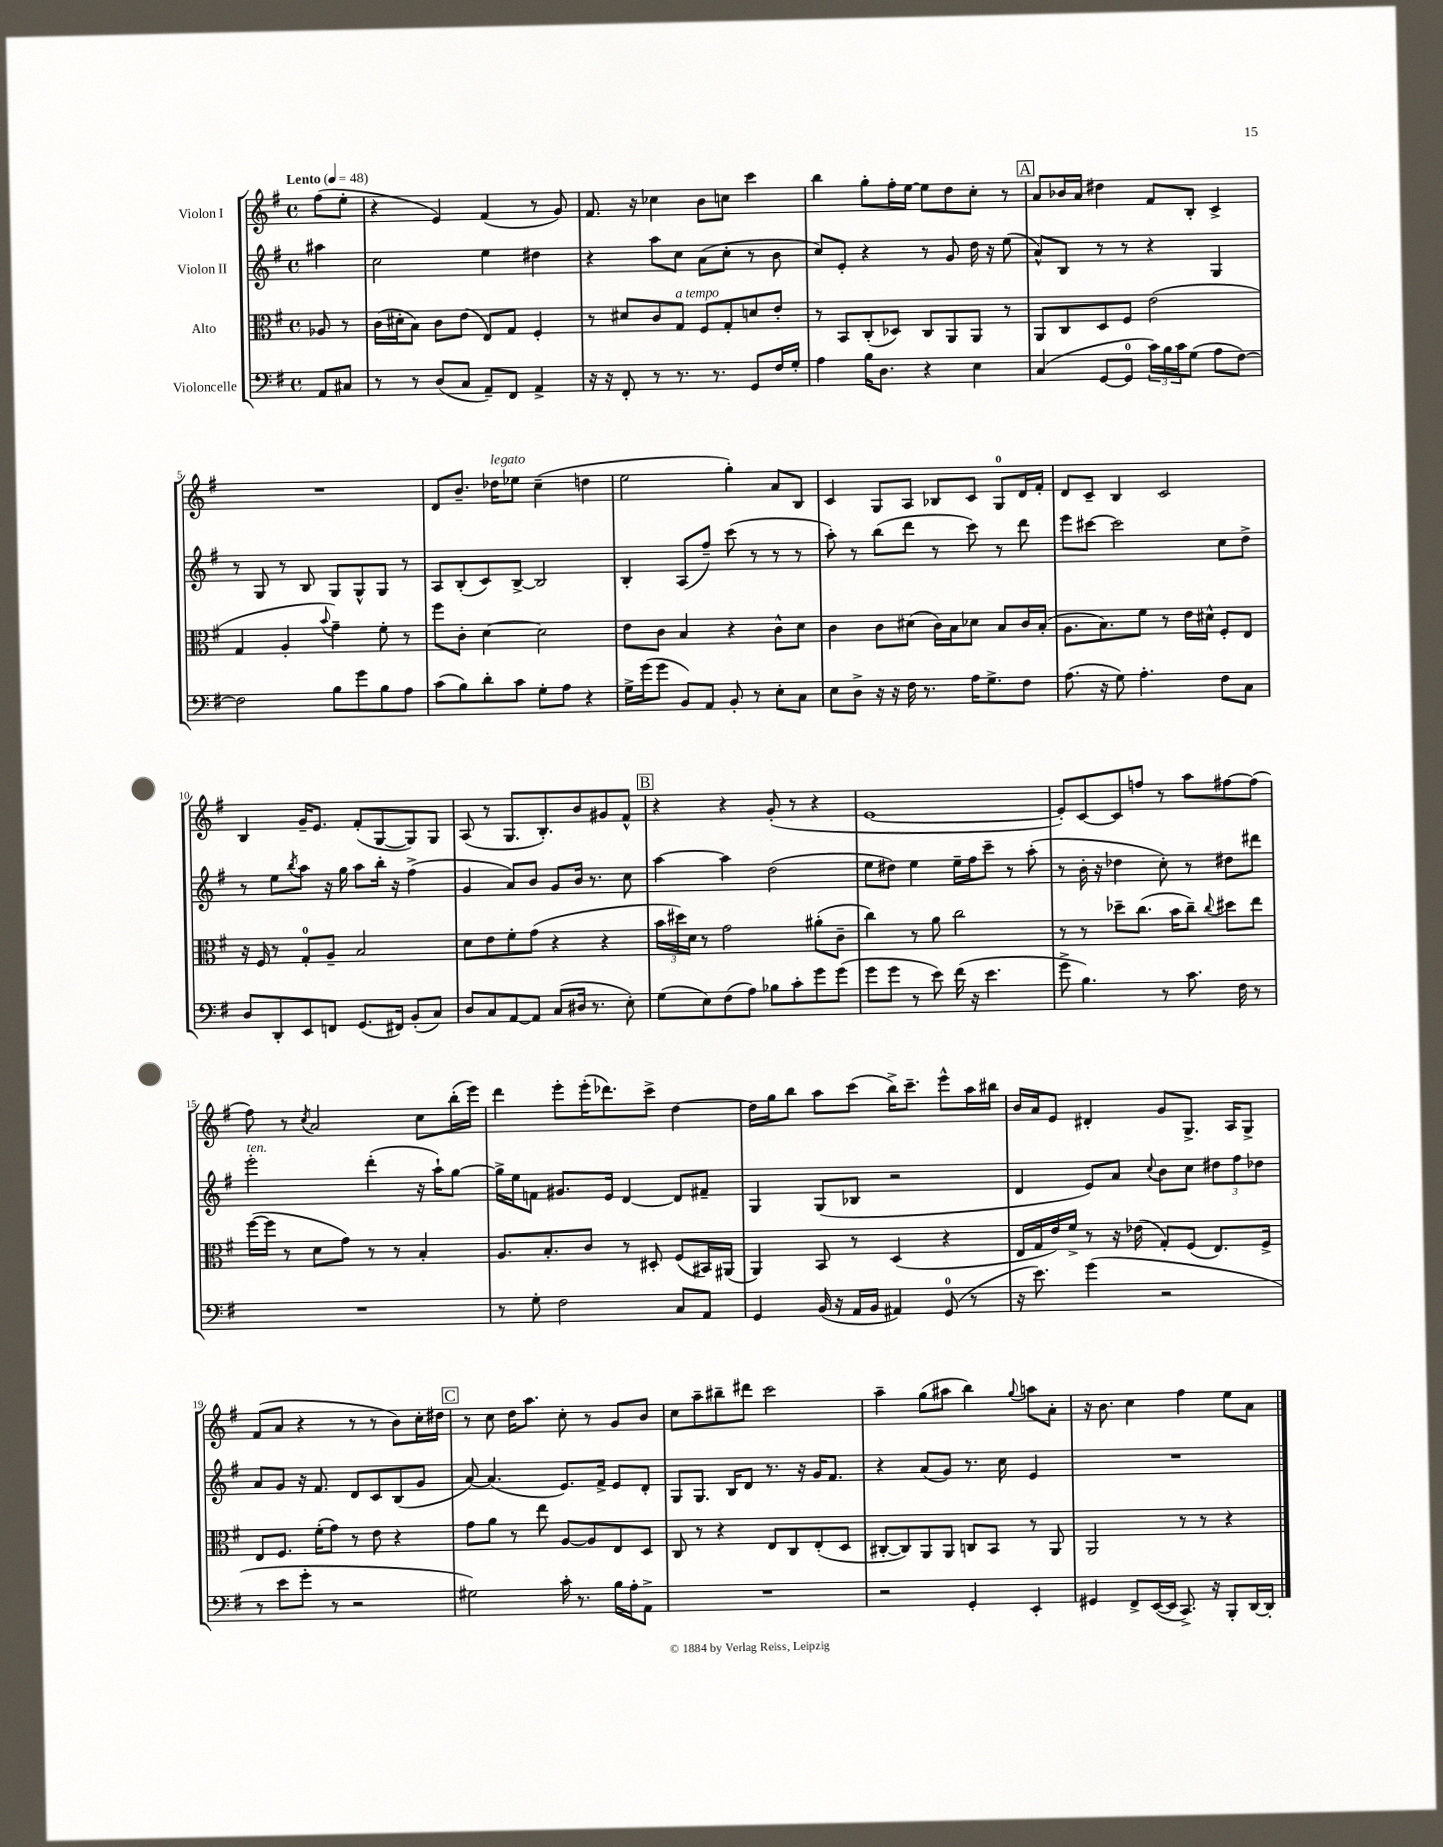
<<
\new StaffGroup <<
\new Staff = "s0" \with { instrumentName = "Violon I" } {
    \clef treble \key g \major \defaultTimeSignature \time 4/4 \partial 4 \tempo "Lento" 4 = 48
    fis''8( e''8-. |
    r4 e'4) fis'4( r8 g'8) |
    fis'8. r16 ces''4 b'8 c''8 c'''4 |
    b''4 g''8-. fis''16-. e''16~ e''8 d''8 c''8-. r8 |
    \mark \markup { \box "A" } a'8 bes'16 a'16 dis''4 fis'8 b8-. c'4-> |
    R1 |
    d'8 b'8.-- des''16^\markup { \italic "legato" } ees''8 c''4--( d''4 |
    e''2 g''4-.) a'8 b8 |
    c'4 g8 a8 bes8 c'8 g8-0 d'16 fis'16-. |
    d'8 c'8-- b4 c'2 |
    b4 g'16-- e'8. fis'8-.( g8~ g8) g8 |
    a8( r8 g8. b8.-.) b'8 gis'8 fis'8-^ |
    \mark \markup { \box "B" } r4 r4 g'8-.( r8 r4 |
    e'1~ |
    e'8-.) c'8~ c'8 f''8 r8 a''8 fis''8~ fis''8( |
    fis''8) r8 \acciaccatura { c''8 } a'2 c''8 b''16-.( e'''16) |
    d'''4 e'''8-. e'''16-.( des'''8.) c'''8-> d''4~ |
    d''16 g''16 b''8 a''8 c'''8( b''16->) c'''8.-- e'''8-^ a''16 bis''16 |
    b'16 a'16 e'8 dis'4-. g'8 g8.-> a16 g8-> |
    fis'8( a'8 r4 r8 r8 b'8) c''16-. dis''16 |
    \mark \markup { \box "C" } r8 c''8 d''16 a''8. c''8-. r8 g'8 b'8 |
    c''8 a''8-- bis''8-- dis'''8 c'''2 |
    a''4-- g''8( ais''8 b''4) \appoggiatura { g''8 } a''8 a'8-. |
    r16 b'8. c''4 fis''4 e''8 a'8 \bar "|." |
}
\new Staff = "s1" \with { instrumentName = "Violon II" } {
    \clef treble \key g \major \defaultTimeSignature \time 4/4 \partial 4
    ais''4 |
    c''2 e''4 dis''4 |
    r4 a''8 c''8 a'8( c''8-. r8 b'8 |
    c''8) e'8-. r4 r8 g'8 d''16 r16 e''8( |
    \mark \markup { \box "A" } a'8-^) b8 r8 r8 r4 g4 |
    r8 g8 r8 b8 g8 g8-^ g8 r8 |
    a8 b8-.( c'8) b8~-> b2 |
    b4-. a8( fis''8--) c'''8( r8 r8 r8 |
    a''8-.) r8 b''8( d'''8 r8 c'''8) r8 d'''8 |
    e'''8 cis'''8~ cis'''2 c''8 d''8-> |
    r8 e''8 \acciaccatura { b''8 } a''8 r16 g''16 a''8 b''16-. r16 fis''4->( |
    g'4 a'8) b'8 g'8 b'16 r8. c''8 |
    \mark \markup { \box "B" } a''4~ a''4 d''2( |
    e''8 dis''8) e''4 e''16-- fis''16 c'''8-- r8 a''8-.( |
    r8 b'16-. r16 des''4 c''8-.) r8 dis''8 dis'''8 |
    e'''2-.^\markup { \italic "ten." } d'''4-.( r16 a''16-!) g''8~ |
    g''16-> e''16 f'8 gis'8. e'16 d'4~ d'8 fis'8-- |
    g4 g8( bes8 r2 |
    d'4 e'8) a'8 \appoggiatura { c''8 } b'8 c''8 \tuplet 3/2 { dis''8 fis''8 des''8 } |
    a'8 g'8 r16 fis'8. d'8 c'8 b8( g'8 |
    \mark \markup { \box "C" } a'8~) a'4.( e'8.) fis'16-> e'8 d'8-. |
    g8 g8. b16 d'8 r8. r16 g'16 fis'8. |
    r4 a'8( g'8) r8. c''16 e'4 |
    R1 \bar "|." |
}
\new Staff = "s2" \with { instrumentName = "Alto" } {
    \clef alto \key g \major \defaultTimeSignature \time 4/4 \partial 4
    aes8 r8 |
    c'16( dis'16-. b8) c'8 e'8( e8) g8 fis4-. |
    r8 dis'8 c'8 g8^\markup { \italic "a tempo" } fis8 g8-. d'8 e'8-. |
    r8 b,8 c8-.( des8) c8 a,8 a,8 r8 |
    \mark \markup { \box "A" } a,8 c8 d8 fis8 e'2( |
    g4 a4-. \appoggiatura { b'8 } g'4--) fis'8-. r8 |
    fis''8 c'8-. d'4~ d'2 |
    e'8 c'8 b4 r4 c'8-^ d'8 |
    c'4 c'8 dis'8( c'16) b16 des'8 b8 c'16 b16-.( |
    a8. b8.) fis'8 r8 e'16 dis'16-^ fis8-. e8 |
    r16 fis16 r8 g8-0-. a8-- b2 |
    d'8 e'8 fis'8-. g'8( r4 r4 |
    \mark \markup { \box "B" } \tuplet 3/2 { b'16 dis''16) d'16 } r8 g'2 ais'8-.( c'8-- |
    c''4) r8 a'8 c''2 |
    r8 r8 des''8-- c''8.( b'16 c''8--) \appoggiatura { c''8 } dis''8 e''8 |
    fis''16~( fis''16 r8 d'8 g'8) r8 r8 b4-. |
    a8. b8.-. c'8 r8 dis8-. fis8( bis,16) ais,16( |
    a,4) b,8 r8 d4( r4 |
    e16 g16 e'16) fis'16-> r8 r16 ees'16( g8-.) fis8( e8.) fis16-> |
    e8 fis8. fis'16-.( g'8) r8 e'8 r4 |
    \mark \markup { \box "C" } g'8 a'8 r8 e''8 a8~ a8 e8 d8 |
    c8 r8 r4 e8 c8 e8-.( d8 |
    cis8~-. cis8) a,8 a,8 c8 b,8 r8 a,8 |
    a,2 r8 r8 r4 \bar "|." |
}
\new Staff = "s3" \with { instrumentName = "Violoncelle" } {
    \clef bass \key g \major \defaultTimeSignature \time 4/4 \partial 4
    a,8 cis8 |
    r8 r8 d8( c8 a,8--) fis,8 a,4-> |
    r16 r16 fis,8-. r8 r8. r8. g,8 fis16 g16-. |
    a4 b16 d8. r4 e4 |
    \mark \markup { \box "A" } c4( g,8~ g,8-0 \tuplet 3/2 { c'16) b16 c'16 } g8( a8 fis8~) |
    fis2 b8 g'8 b8 a8 |
    c'8( b8) d'8-. c'8 g8-. a8 r4 |
    g16-> g'16( g'8 b,8) a,8 b,8-. r8 e8-. c8 |
    e8 d8-> r16 r16 fis16 r8. a16 g8.-> fis8 |
    a8.( r16 g8) a4.-. fis8 c8 |
    d8 d,8-. e,8 f,8 g,8.( fis,16) b,8-.( c8) |
    d8 c8 a,8~ a,8 c8( dis16 r8. e8-.) |
    \mark \markup { \box "B" } g8( e8) fis8( a8) bes8 c'8-. g'8 g'8( |
    g'8 g'8 r8 e'8) fis'16( r16 e'4. |
    g'8-> b4.) r8 c'8. fis16 r8 |
    R1 |
    r8 g8-. fis2 c8 a,8 |
    g,4 b,16( r16 a,16 b,16 ais,4) g,8-0( r8 |
    r16 e'8.) g'4( r2 |
    r8 e'8 g'8-. r8 r2 |
    \mark \markup { \box "C" } gis2) c'16-. r8. b16 a16-. a,8-> |
    R1 |
    r2 g,4-. e,4-. |
    gis,4 fis,8-> e,16~( e,16 c,8.->) r16 b,,8-. d,16~ d,16-. \bar "|." |
}
>>
>>
